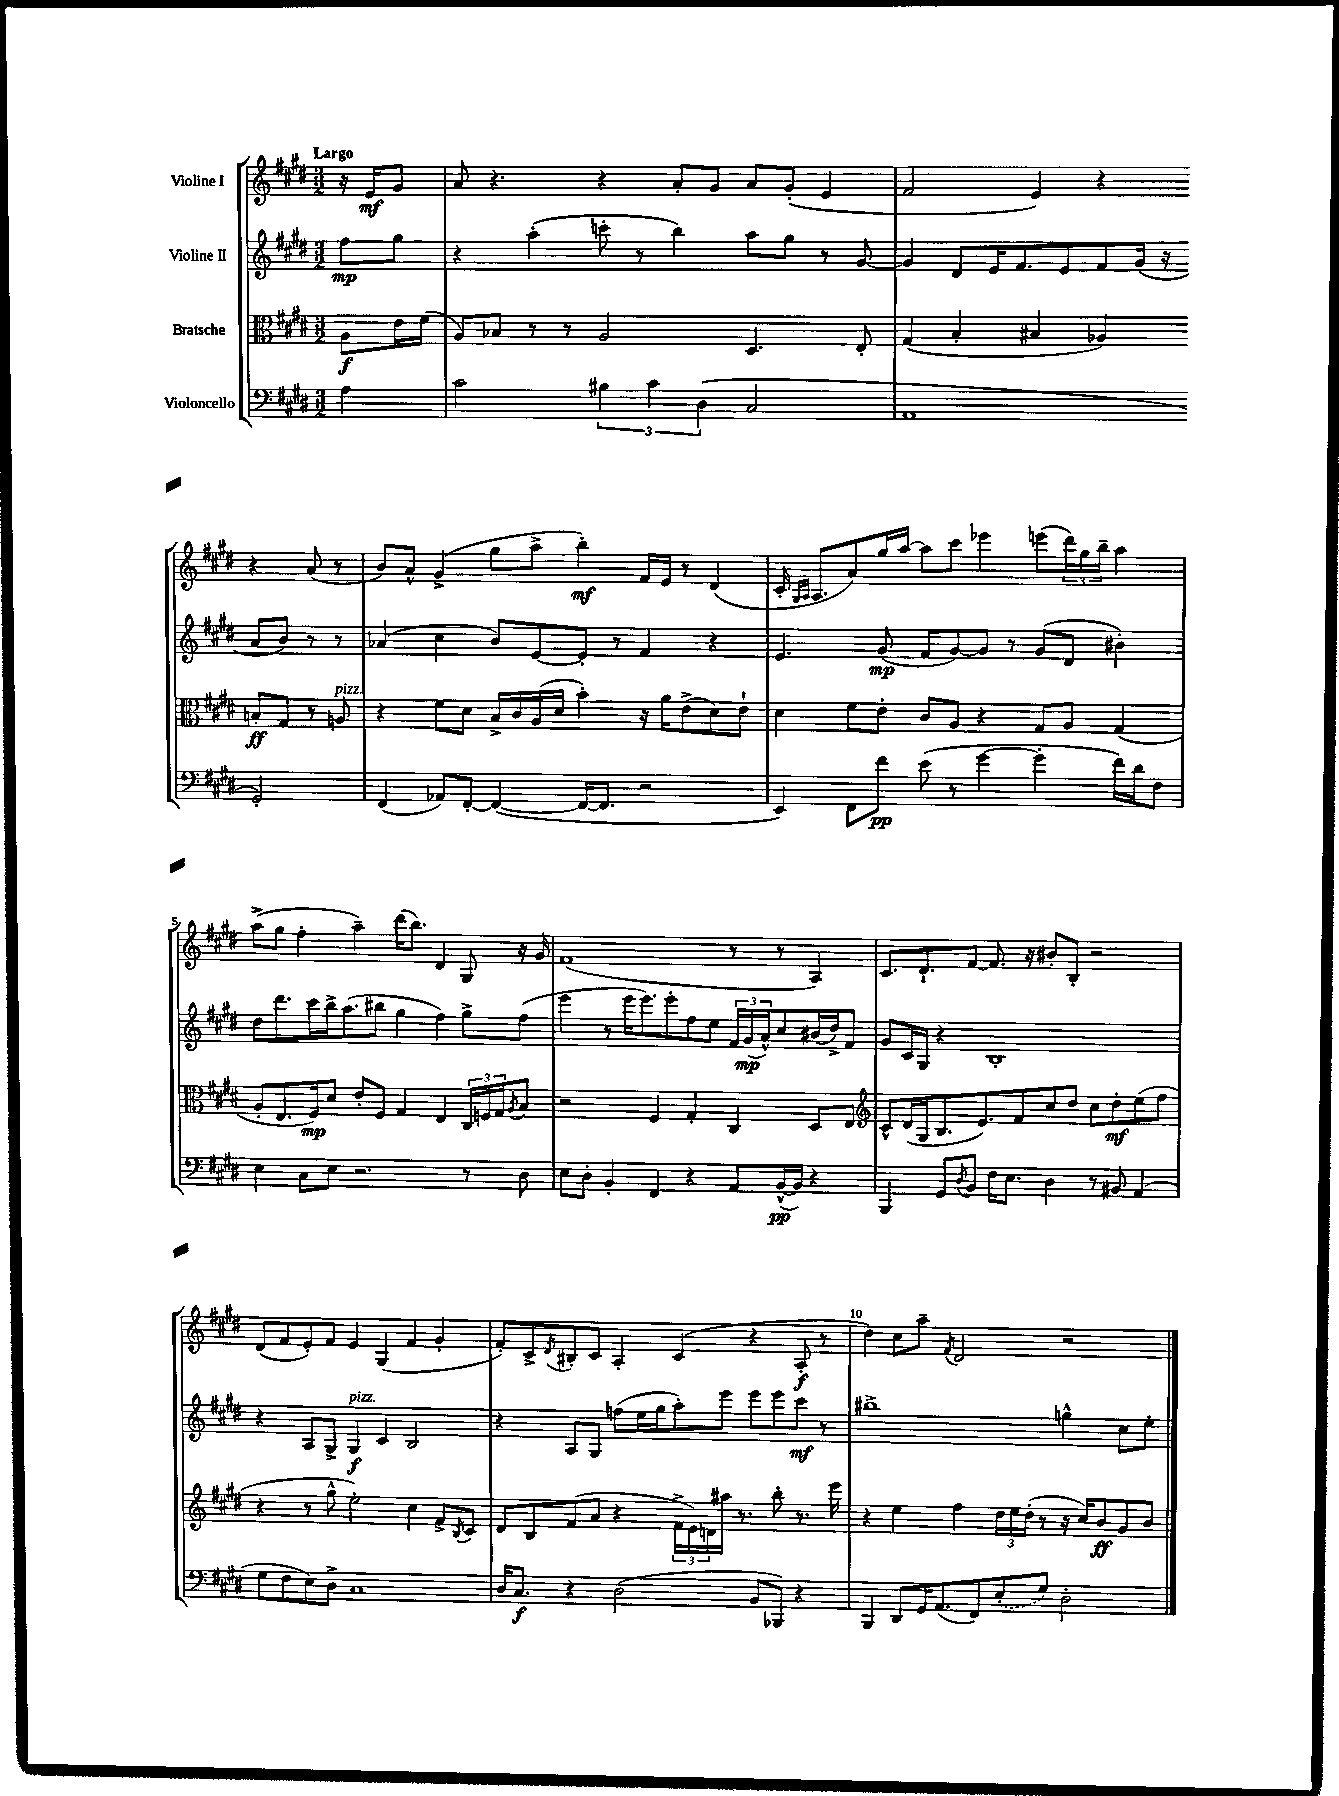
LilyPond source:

<<
\new StaffGroup <<
\new Staff = "s0" \with { instrumentName = "Violine I" } {
    \clef treble \key e \major \numericTimeSignature \time 3/2 \partial 4 \tempo "Largo"
    r16 e'16\mf gis'8 |
    a'8 r4. r4 a'8-. gis'8 a'8 gis'8-.( e'4 |
    fis'2 e'4) r4 r4 a'8( r8 |
    b'8) a'8-^ gis'4->( gis''8 a''8-> b''4-.\mf) fis'16 e'16 r8 dis'4( |
    cis'16-. \grace { gis16 a16 } a8. a'8) gis''16 a''16~ a''8 cis'''8 ees'''4 e'''8( \tuplet 3/2 { dis'''16) gis''16 b''16-- } a''4 |
    a''8->( gis''8 fis''4-. a''4--) dis'''16( b''8.) dis'4 gis8 r16 gis'16 |
    fis'1( r8 r8 a4) |
    cis'8. dis'8.-! fis'8~ fis'8. r16 bis'8-. b8-. r2 |
    dis'8( fis'8 e'8-.) fis'8 e'4 gis4( fis'4 gis'4-. |
    fis'8-.) cis'8-> \acciaccatura { dis'8 } bis8-. cis'8 a4-. cis'4( r4 a8-.\f r8 |
    dis''4) cis''8 a''8-- \acciaccatura { fis'8 } dis'2 r2 \bar "|." |
}
\new Staff = "s1" \with { instrumentName = "Violine II" } {
    \clef treble \key e \major \numericTimeSignature \time 3/2 \partial 4
    fis''8\mp gis''8 |
    r4 a''4-.( c'''8-. r8 b''4) a''8 gis''8 r8 gis'8~ |
    gis'4 dis'8 e'16 fis'8. e'8 fis'8 gis'16( r16 a'8 b'8) r8 r8 |
    aes'4( cis''4 b'8) e'8~ e'8-. r8 fis'4 r4 |
    e'4. gis'8\mp( fis'8 gis'8~) gis'8 r8 gis'8( dis'8 bis'4-.) |
    dis''8 dis'''8. cis'''16 b''16-> a''8.( bis''8 gis''4 fis''4) gis''8-> fis''8( |
    e'''4 r8 e'''16 e'''8.) e'''8-. fis''8 e''8 \tuplet 3/2 { fis'16 gis'16\mp( a'16-^) } cis''8 bis'16( dis''16->) fis'8 |
    gis'8 cis'16 gis16 r4 b1-. |
    r4 a8 gis8-> gis4\f^\markup { \italic "pizz." } cis'4 b2 |
    r4 a8 gis8 f''8( e''16 gis''16 a''8-.) e'''8 e'''8 e'''8 cis'''8\mf r8 |
    bis''1-> g''4-^ cis''8 e''8-. \bar "|." |
}
\new Staff = "s2" \with { instrumentName = "Bratsche" } {
    \clef alto \key e \major \numericTimeSignature \time 3/2 \partial 4
    a8\f e'16 fis'16( |
    a8) bes8 r8 r8 a2 dis4. e8-. |
    gis4( b4-. bis4 aes4) b8-.\ff gis8 r8 a8^\markup { \italic "pizz." } |
    r4 fis'8 dis'8 b16-> cis'16 a16( dis'16 b'4-.) r16 a'16 e'8->( dis'8) e'8-! |
    dis'4 fis'8 e'8-. cis'8 a8 r4 gis8 a8 gis4( |
    a8-. e8. fis16\mp) dis'8 e'8-. fis8 gis4 e4 \tuplet 3/2 { cis16 f16 gis16 } \acciaccatura { a8 } b8 |
    r2 fis4 gis4-. cis4 dis8 e8 |
    \clef treble cis'8-^ dis'16( gis16 b8. e'8.) fis'8 cis''8 dis''8 cis''8 dis''8-.\mf e''8( fis''8 |
    r4 r8 gis''8-^ e''2-.) cis''4 fis'8-> \acciaccatura { b8 } cis'8 |
    dis'8 b8 fis'8( a'8 r4 \tuplet 3/2 { fis'16-> e'16) d'16 } ais''16 r8. b''8-. r8. e'''16 |
    r4 e''4 fis''4 \tuplet 3/2 { dis''16 e''16 dis''16-.( } r8 r16 cis''16) b'8\ff gis'8 b'8 \bar "|." |
}
\new Staff = "s3" \with { instrumentName = "Violoncello" } {
    \clef bass \key e \major \numericTimeSignature \time 3/2 \partial 4
    a4 |
    cis'2 \tuplet 3/2 { bis4 cis'4 dis4( } cis2 |
    a,1 gis,2-.) |
    fis,4( aes,8) fis,8~-. fis,4~( fis,16~ fis,8. r2 |
    e,4) fis,8 fis'8\pp e'8( r8 gis'4~ gis'4-. fis'16) dis'16 fis8 |
    e4 cis8 e8 r2. r8 dis8 |
    e8 dis8-. b,4-. fis,4 r4 a,8 b,16~-^\pp( b,16) r4 |
    b,,4 gis,8 \acciaccatura { dis8 } b,8 fis16 e8. dis4 r8 bis,8 a,4( |
    gis8 fis8 e8) dis8-> cis1 |
    dis16 cis8.\f r4 dis2( b,8 bes,,8) r4 |
    b,,4 dis,8 gis,16 a,8.( fis,8) \once \slurDashed e8-.( gis8) dis2-. \bar "|." |
}
>>
>>
\layout { \context { \Score \override BarNumber.break-visibility = ##(#f #t #t) barNumberVisibility = #(every-nth-bar-number-visible 5) } }
